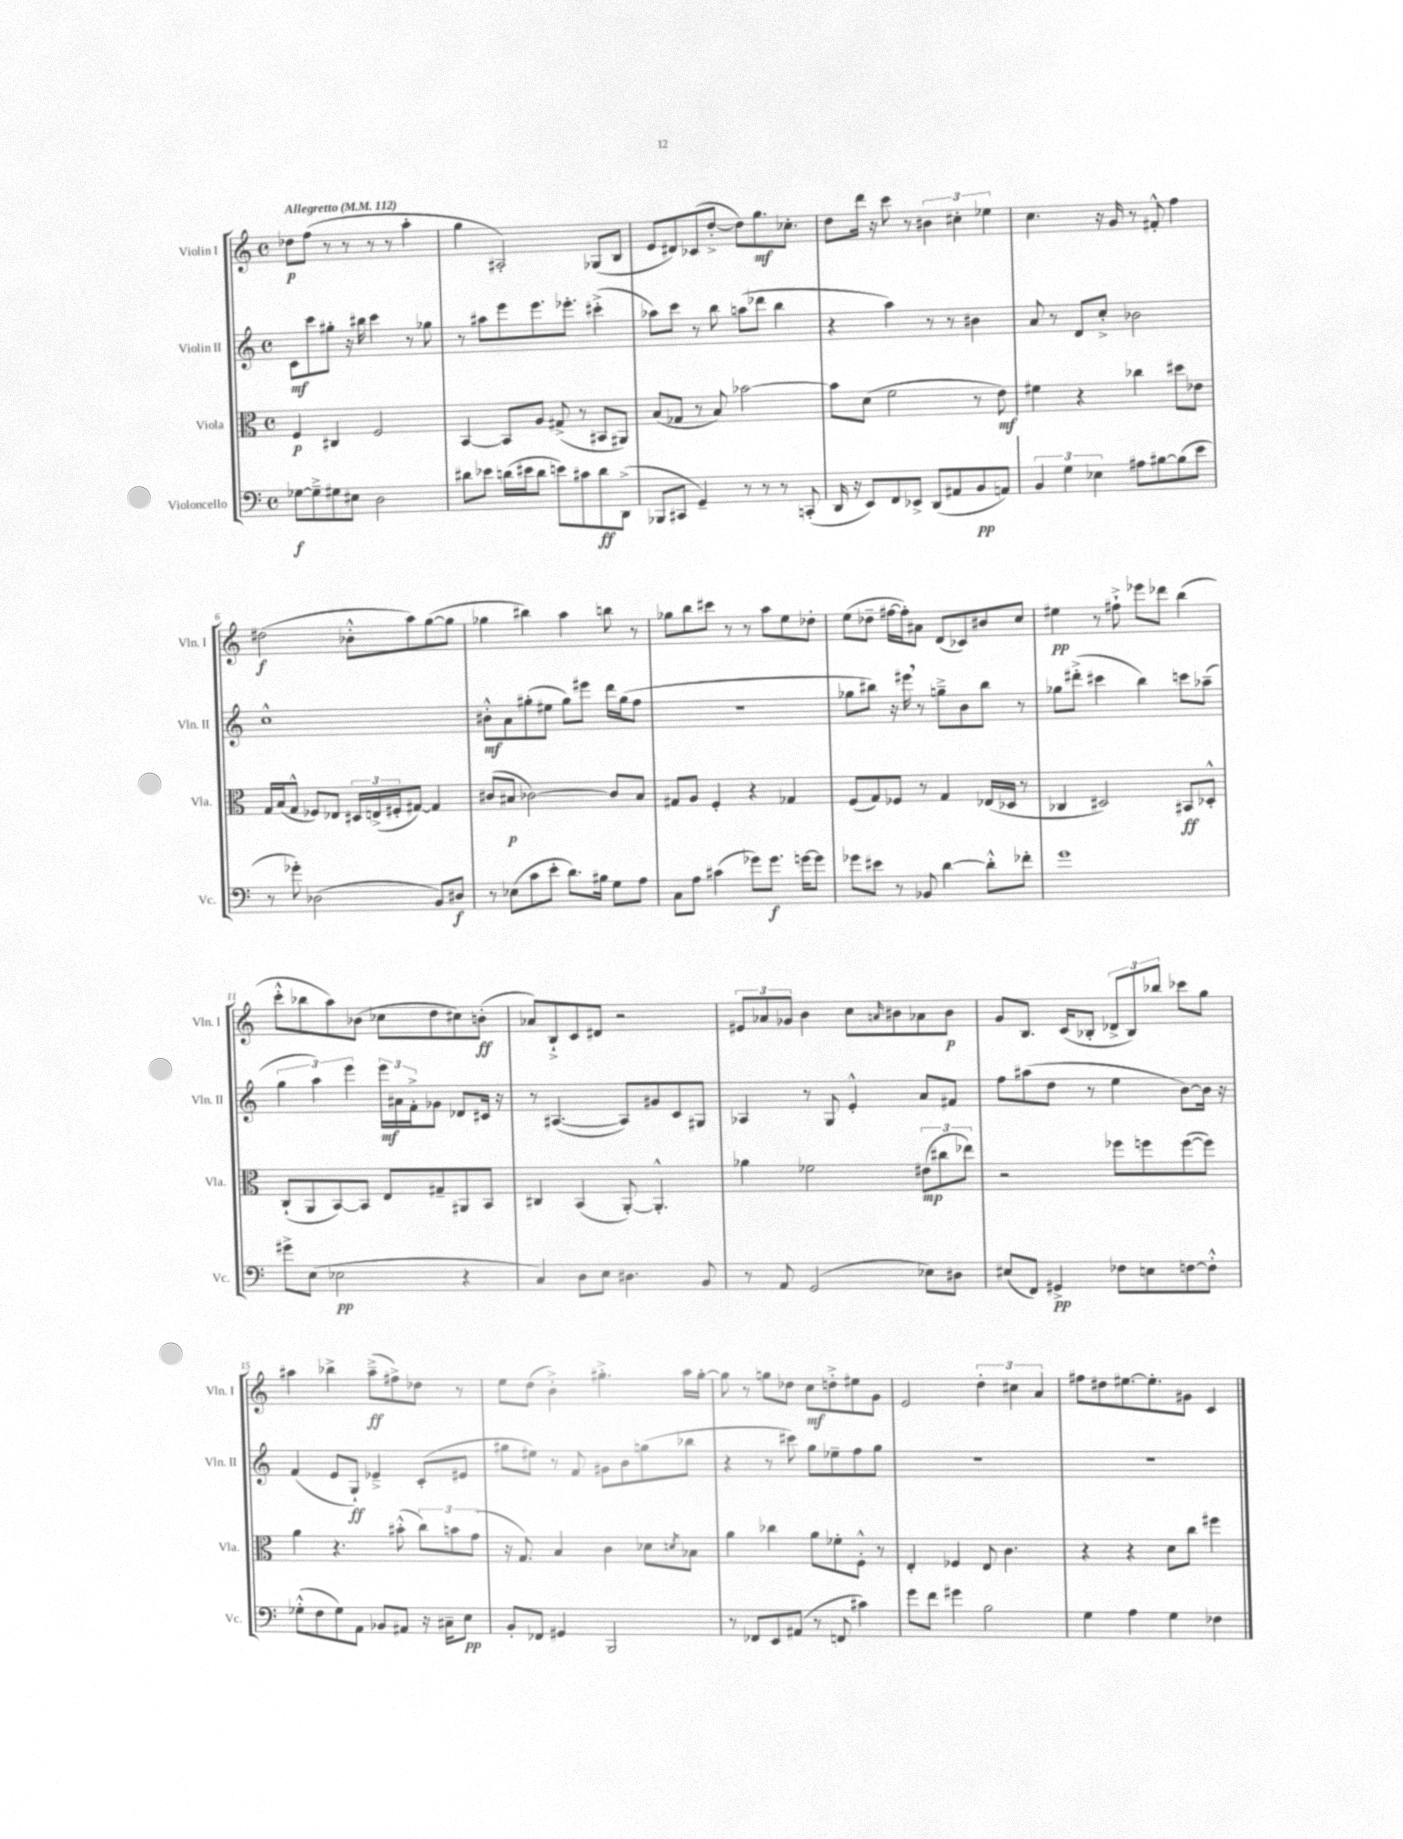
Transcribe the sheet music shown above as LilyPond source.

<<
\new StaffGroup <<
\new Staff = "s0" \with { instrumentName = "Violin I" shortInstrumentName = "Vln. I" } {
    \clef treble \key c \major \defaultTimeSignature \time 4/4 \tempo "Allegretto" 4 = 112
    des''8\p f''8( r8 r8 r8 r8 a''4-. |
    g''4 ais2-.) ges8( b8 |
    e'8 dis'8) ces'8( d''8~-.-> d''8) g''8.\mf ces''8.-. |
    d''8 d'''16 r16 c'''8 r8 \tuplet 3/2 { bis'4 cis''4-. ees''4 } |
    c''4. r16 g'16 r8 fis'8-.-^ f''4 |
    dis''2\f( bes'8-.-^ a''8) g''8~( g''8 |
    ges''4 bis''4) a''4 b''8 r8 |
    ges''8 b''8 cis'''8 r8 r8 a''8 e''8 des''8-. |
    e''8( des''8-- fis''16~ fis''16-.) ais'8 d'8( ces'8) bis'8 c''8 |
    eis''4\pp r8 fis''8-!-> ees'''8 des'''8 b''4( |
    c'''8-.-^ bes''8 a''8) bes'8( ces''8 d''8 cis''8) b'8-.\ff( |
    aes'8) b8-!-> c'8 dis'8 r2 |
    \tuplet 3/2 { eis'8 aes'8 ges'8 } b'4 c''8 \grace { a'16 } bis'8 aes'8 bis'8\p |
    g'8 b8. c'16( bes8-. \tuplet 3/2 { des'8-> bes8) bes''8 } ces'''8 g''8 |
    ais''4 bes''4-> ais''8--->\ff( fis''8->) des''8 r8 |
    e''8 d''8( b'4-.->) gis''4.-.-> a''16 gis''16~-. |
    gis''8 r8 g''8 des''8 c''8\mf d''8-.-> eis''8 g'8 |
    e'2 \tuplet 3/2 { d''4-. cis''4 a'4 } |
    fis''8 dis''8 eis''8.~ eis''8.-. gis'8 c'4 \bar "|." |
}
\new Staff = "s1" \with { instrumentName = "Violin II" shortInstrumentName = "Vln. II" } {
    \clef treble \key c \major \defaultTimeSignature \time 4/4
    c'8\mf c'''8 gis''8-. r16 bis''16 c'''4 r8 ges''8 |
    r8 ais''8 e'''8 e'''8. ees'''8.-. cis'''4-.->( |
    aes''8) c'''8 r8 b''8 a''8( des'''8 b''4 |
    r4 a''4) r8 r8 bis'4 |
    a'8 r8 d'8 c''8-.-> bes'2 |
    c''1-^ |
    bis'8-.-^\mf a'8 gis''8-.( eis''8 gis''8) eis'''8 d'''16 gis''16( f''8 |
    R1 |
    ges''8 bis''8) r16 eis'''16 \breathe r8 g''8---> b'8 bis''8 r8 |
    ges''8 dis'''8-.->( cis'''4 b''4) c'''8 aes''8--( |
    \tuplet 3/2 { g''4 a''4) e'''4 } \tuplet 3/2 { e'''16\mf ais'16 f'16-.-> } ges'8 des'8 cis'16 r16 |
    r8 ais4.~( ais8) gis'8 c'8 gis8 |
    aes4 r8 g8 e'4-.-^ a'8 fis'8 |
    f''8 ais''8( d''8 r8 e''4 b'8~) b'16 r16 |
    f'4( e'8 g8-!\ff) ees'4---> c'8-.( eis'8 |
    gis''8 eis''8) r8 f'8 gis'8 b'8 g''8( bes''8 |
    r4 r8 cis'''8) g''8 ees''8-- f''8 g''8 |
    R1 |
    R1 \bar "|." |
}
\new Staff = "s2" \with { instrumentName = "Viola" shortInstrumentName = "Vla." } {
    \clef alto \key c \major \defaultTimeSignature \time 4/4
    f4\p cis4 f2 |
    b,4~ b,8 a8 gis8->( r8 bis,8 ais,8) |
    b8( ges8 r8 b8) bes'2~ |
    bes'8 d'8( f'2 r8 e'8\mf) |
    fis'4 r4 ces''4 dis''8 ees'8 |
    g16 b16( g8-^ fes8) ees8 \tuplet 3/2 { dis16 e16->( fis16-. } gis8~) gis4 |
    cis'8( bis8\p ces'2~) ces'8 bis8 |
    gis8 a8 f4-. r4 ges4 |
    f8( g8) fes8 r8 g4 ees16( des16 r8 |
    ces4 dis2) bis,8\ff des8-.-^ |
    c8-!( a,8 b,8~) b,8 e8 gis8-- ais,8 b,8 |
    cis4 b,4( a,8~-.) a,4.-.-^ |
    aes'4 fes'2 \tuplet 3/2 { eis'8\mp( cis''8 ees''8) } |
    r2 fes''8 f''8 f''8~( f''8) |
    a'4 r4. bis'8-.-^( \tuplet 3/2 { c''8) b'8 g'8( } |
    r16 g8.) b4 c'4 des'8 \acciaccatura { d'8 } bes8 |
    a'4 ces''4 a'8 fes'8-. f8-.-^ r8 |
    e4-. fes4 e8 c'4. |
    r4 r4 d'8 c''8 fis''4 \bar "|." |
}
\new Staff = "s3" \with { instrumentName = "Violoncello" shortInstrumentName = "Vc." } {
    \clef bass \key c \major \defaultTimeSignature \time 4/4
    ges8~\f ges8---> gis8 eis8 d2 |
    dis'8 ees'8 d'16( eis'16 d'8 e'8) cis'8 d'8\ff d,8->( |
    bes,,8 cis,8 g,4--) r8 r8 r8 c,8-.( |
    d,16 r16 e,8) f,8 ees,8-> d,8( ais,8 b,8\pp a,8) |
    \tuplet 3/2 { b,4 g4 ees4 } ais8 bis8~ bis8( e'8 |
    r8 ges'8-.) des2( b,8) dis8\f |
    r8 ees8( c'8 e'8-. d'8.) bis16 g8 a8 |
    c8 a8 cis'4( ges'8) ges'8.\f g'16~ g'8 |
    ges'8 eis'8 r8 bes,8 d'4~ d'8-.-^ fes'8-. |
    g'1 |
    gis'8-> e8( ees2\pp r4 |
    c4) d8 e8 dis4. b,8 |
    r8 a,8 g,2( ees8) dis8 |
    eis8( f,8) gis,4->\pp fes8 e8 f8~ f8-.-^ |
    ges8-.-^( f8 ges8) a,8 bes,8 ais,8 r16 cis16-- e8\pp |
    b,8-. fes,8 gis,4 b,,2 |
    r8 fes,8 e,8 ais,8( r8 f,8 cis'4) |
    g'8 f'8 gis'4 b2 |
    g4 a4 g4 fes4 \bar "|." |
}
>>
>>
